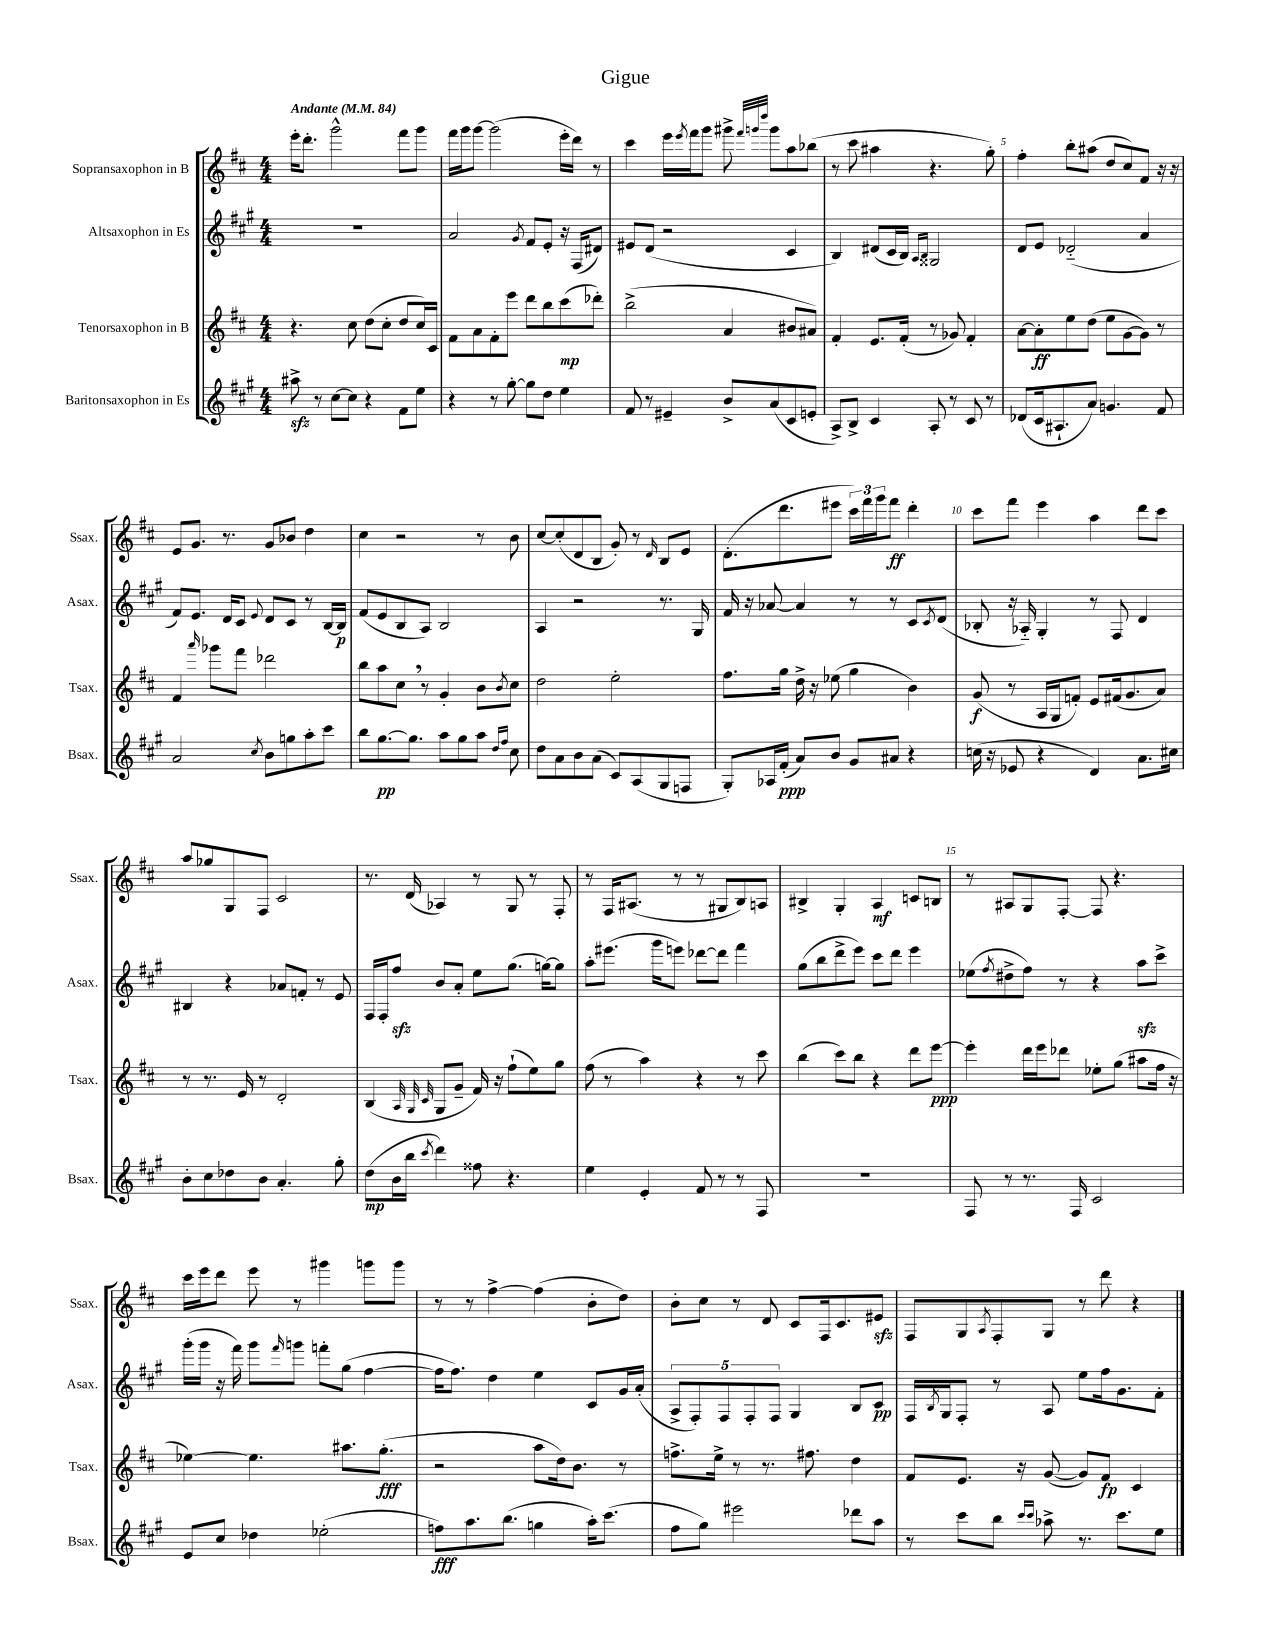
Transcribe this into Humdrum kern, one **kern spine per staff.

**kern	**dynam	**kern	**dynam	**kern	**dynam	**kern	**dynam
*part4	*part4	*part3	*part3	*part2	*part2	*part1	*part1
*staff4	*staff4	*staff3	*staff3	*staff2	*staff2	*staff1	*staff1
*I"Baritonsaxophon in Es	*	*I"Tenorsaxophon in B	*	*I"Altsaxophon in Es	*	*I"Sopransaxophon in B	*
*I'Bsax.	*	*I'Tsax.	*	*I'Asax.	*	*I'Ssax.	*
*clefG2	*	*clefG2	*	*clefG2	*	*clefG2	*
*k[f#c#g#]	*	*k[f#c#]	*	*k[f#c#g#]	*	*k[f#c#]	*
*M4/4	*	*M4/4	*	*M4/4	*	*M4/4	*
*MM84	*	*MM84	*	*MM84	*	*MM84	*
=1	=1	=1	=1	=1	=1	=1	=1
!	!	!	!	!	!	!LO:TX:a:B:t=Andante	!
8aa#Xzz^\	.	4.r	.	1r	.	16eee'\KL	.
.	.	.	.	.	.	8.ddd'\J	.
8r	.	.	.	.	.	.	.
[8cc#\L	.	.	.	.	.	2ggg^^\	.
8cc#\J]	.	8cc#\	.	.	.	.	.
4r	.	(8dd\L	.	.	.	.	.
.	.	8cc#'\J	.	.	.	.	.
8f#\L	.	8dd/L	.	.	.	8fff#\L	.
8ee\J	.	16cc#/L)	.	.	.	8ggg\J	.
.	.	16c#/JJ	.	.	.	.	.
=2	=2	=2	=2	=2	=2	=2	=2
4r	.	8f#\L	.	2a/	.	16fff#\LL	.
.	.	.	.	.	.	16ggg\J	.
.	.	8a\	.	.	.	[8ggg\J	.
8r	.	8f#'\	.	.	.	(2ggg\]	.
[8gg#'\	.	8eee\J	.	.	.	.	.
.	.	.	.	8qg#/	.	.	.
8gg#\L]	.	8ddd\L	.	8f#/L	.	.	.
8dd\J	.	8bb\	.	8e'/J	.	.	.
4ee\	.	(8ccc#\	mp	16r	.	16eee'\LL	.
.	.	.	.	(16F#/KL	.	16ddd\JJ)	.
.	.	8ddd-X'\J)	.	8d#X/J)	.	8r	.
=3	=3	=3	=3	=3	=3	=3	=3
8f#/	.	(2bb^\	.	8e#X/L	.	4ccc#\	.
8r	.	.	.	(8d/J	.	.	.
4e#X~/	.	.	.	2r	.	16eee\LL	.
.	.	.	.	.	.	8qeee/	.
.	.	.	.	.	.	16fff#\J	.
.	.	.	.	.	.	8ggg\J	.
8b^/L	.	4a/	.	.	.	8ggg#X^\	.
.	.	.	.	.	.	32qqfff#/LLL	.
.	.	.	.	.	.	32qqgggn/	.
.	.	.	.	.	.	32qqdddd/JJJ	.
(8a/	.	.	.	.	.	8ggg\L	.
8c#/	.	8b#X/L	.	4c#/	.	8aa\	.
8en'/J	.	8a#X/J)	.	.	.	(8bb-X\J	.
=4	=4	=4	=4	=4	=4	=4	=4
8A^/L)	.	4f#'/	.	4B/)	.	8r	.
8B^/J	.	.	.	.	.	8ccc#\	.
4c#/	.	8.e/L	.	(8d#X/L	.	4aa#X\	.
.	.	.	.	16c#/L	.	.	.
.	.	(16f#'/Jk	.	16B/JJ)	.	.	.
.	.	.	.	16qqA/LL	.	.	.
.	.	.	.	16qqB/JJ	.	.	.
8A'/	.	8r	.	2G##X/	.	4.r	.
8r	.	8g-X/)	.	.	.	.	.
8c#/	.	4f#'/	.	.	.	.	.
8r	.	.	.	.	.	8gg'\)	.
=5	=5	=5	=5	=5	=5	=5	=5
(8d-X/L	.	[8a\L	.	8d/L	.	4ff#'\	.
16c#/k	.	8a'\]	ff	8e/J	.	.	.
8.A#X`/	.	.	.	.	.	.	.
.	.	8ee\	.	(2d-X/	.	8bb'\L	.
8a/J)	.	(8dd\J	.	.	.	(8aa#X\J	.
4.gn/	.	8ee\L	.	.	.	8dd/L	.
.	.	[8g\	.	.	.	8cc#/)	.
.	.	8g\J])	.	4a/	.	8f#/J	.
8f#/	.	8r	.	.	.	16r	.
.	.	.	.	.	.	16r	.
!!LO:LB:g=z
=6	=6	=6	=6	=6	=6	=6	=6
2a/	.	4f#/	.	8f#/L)	.	8e/L	.
.	.	.	.	8.e/J	.	8.g/J	.
.	.	16qqaaa/	.	.	.	.	.
.	.	8ggg-X\L	.	.	.	.	.
.	.	.	.	16d/KL	.	8.r	.
.	.	8fff#\J	.	8c#/J	.	.	.
8qcc#/	.	.	.	8qqe/	.	.	.
8b\L	.	2ddd-X\	.	8d/L	.	8g/L	.
8ggn\	.	.	.	8c#/J	.	8b-X/J	.
8aa'\	.	.	.	8r	.	4dd\	.
8ccc#\J	.	.	.	[16B/LL	.	.	.
.	.	.	.	16B/JJ]	p	.	.
=7	=7	=7	=7	=7	=7	=7	=7
8bb\L	.	8bb\L	.	(8f#/L	.	4cc#\	.
[8.gg#\	pp	8aa\	.	8e/	.	.	.
.	.	8cc#,\J	.	8B/	.	2r	.
8.gg#\J]	.	.	.	.	.	.	.
.	.	8r	.	8A/J)	.	.	.
8aa\L	.	4g'/	.	2B/	.	.	.
8gg#\	.	.	.	.	.	.	.
8aa\J	.	8b\L	.	.	.	8r	.
16qqdd/LL	.	.	.	.	.	.	.
16qqff#/JJ	.	8qb/	.	.	.	.	.
8cc#\	.	8cc#\J	.	.	.	8b\	.
=8	=8	=8	=8	=8	=8	=8	=8
8dd\L	.	2dd\	.	4A/	.	[8cc#/L	.
8a\	.	.	.	.	.	(8cc#'/]	.
8b\	.	.	.	2r	.	8d/	.
(8a\J	.	.	.	.	.	8B/J	.
8c#/L)	.	2ee'\	.	.	.	8g'/)	.
(8A/	.	.	.	.	.	8r	.
.	.	.	.	.	.	16qqd/	.
8G#/	.	.	.	8.r	.	8B/L	.
8Fn/J	.	.	.	.	.	8e/J	.
.	.	.	.	16G#/	.	.	.
=9	=9	=9	=9	=9	=9	=9	=9
8G#'/L)	.	8.ff#\L	.	16f#/	.	(8.d'\L	.
.	.	.	.	16r	.	.	.
16A-X/L	.	.	.	[8a-X/	.	.	.
(16f#'/JJ	ppp	16gg\Jk	.	.	.	8.ddd\	.
8a/L)	.	16dd^\	.	4a-/]	.	.	.
.	.	16r	.	.	.	.	.
8b/J	.	(8ee-X\	.	.	.	8eee#X\J	.
8g#/L	.	4gg\	.	8r	.	24ccc#\LL)	.
.	.	.	.	.	.	24fff#\	.
.	.	.	.	.	.	24ggg\J	.
8a#X/J	.	.	.	8r	.	8fff#\J	ff
4r	.	4b\)	.	8c#/L	.	4ddd'\	.
.	.	.	.	8qc#/	.	.	.
.	.	.	.	(8d/J	.	.	.
=10	=10	=10	=10	=10	=10	=10	=10
(16ccn\	.	(8g/	f	8B-X'/	.	8ccc#\L	.
16r	.	.	.	.	.	.	.
8e-X/	.	8r	.	16r	.	8fff#\J	.
.	.	.	.	16A-X/)	.	.	.
4r	.	16A/LL	.	4G#'/	.	4eee\	.
.	.	16G/J	.	.	.	.	.
.	.	8fn'/J)	.	.	.	.	.
4d/)	.	8e/L	.	8r	.	4aa\	.
.	.	(16f#X/k	.	8F#/	.	.	.
.	.	8.g/	.	.	.	.	.
8.a\L	.	.	.	4d/	.	8ddd\L	.
.	.	8a/J)	.	.	.	8ccc#\J	.
16cc#X\Jk	.	.	.	.	.	.	.
!!LO:LB:g=z
=11	=11	=11	=11	=11	=11	=11	=11
8b'\L	.	8r	.	4B#X/	.	8aa/L	.
8cc#\	.	8.r	.	.	.	8gg-X/	.
8dd-X\	.	.	.	4r	.	8G/	.
.	.	16e/	.	.	.	.	.
8b\J	.	8r	.	.	.	8F#/J	.
4.a'/	.	2d'/	.	8a-X/L	.	2c#/	.
.	.	.	.	8fn'/J	.	.	.
.	.	.	.	8r	.	.	.
8gg#'\	.	.	.	8e/	.	.	.
=12	=12	=12	=12	=12	=12	=12	=12
(8dd\L	mp	(4B/	.	16F#/LL	.	8.r	.
.	.	.	.	16F#'/J	.	.	.
16b\L	.	.	.	8ff#zz/J	.	.	.
16bb\JJ	.	.	.	.	.	(16d/	.
.	.	32qqA/	.	.	.	.	.
.	.	32qqG/	.	.	.	.	.
8qccc#/	.	32qqc#/	.	.	.	.	.
4ddd\)	.	8G/L	.	8b/L	.	4A-X/)	.
.	.	8g~/J	.	8a'/J	.	.	.
8ff##X\	.	16f#/)	.	8ee\L	.	8r	.
.	.	16r	.	.	.	.	.
4.r	.	(8ff#`\L	.	(8.gg#\J	.	8G/	.
.	.	8ee\)	.	.	.	8r	.
.	.	.	.	[16ggn\KL)	.	.	.
.	.	8gg\J	.	8gg\J]	.	8F#'/	.
=13	=13	=13	=13	=13	=13	=13	=13
4ee\	.	(8ff#\	.	8aa'\L	.	8r	.
.	.	8r	.	(8.eee#X\J	.	16F#/KL	.
.	.	.	.	.	.	(8.A#X/J	.
4e'/	.	4aa\)	.	.	.	.	.
.	.	.	.	16ggg#\KL	.	.	.
.	.	.	.	8eeen\J)	.	8r	.
8f#/	.	4r	.	[8ddd-X\L	.	8r	.
8r	.	.	.	8ddd-\J]	.	8G#X/L	.
8r	.	8r	.	4fff#\	.	8B/)	.
8F#/	.	8ccc#\	.	.	.	8An/J	.
=14	=14	=14	=14	=14	=14	=14	=14
1r	.	(4bb\	.	(8gg#\L	.	4B#X^/	.
.	.	.	.	8bb\	.	.	.
.	.	8ccc#\L)	.	8ddd^\	.	4G'/	.
.	.	8bb\J	.	8eee\J)	.	.	.
.	.	4r	.	8ccc#\L	.	4A/	mf
.	.	.	.	8ddd\J	.	.	.
.	.	8ddd\L	.	4eee\	.	8cn/L	.
.	.	[8eee\J	ppp	.	.	8Bn/J	.
=15	=15	=15	=15	=15	=15	=15	=15
8F#/	.	4eee'\]	.	(8ee-X\L	.	8r	.
.	.	.	.	8qff#/	.	.	.
8r	.	.	.	8dd#X^\	.	8A#X/L	.
8.r	.	16ddd\LL	.	8ff#\J)	.	8G/	.
.	.	16eee\J	.	.	.	.	.
.	.	8ddd-X\J	.	8r	.	[8F#'/J	.
16F#/	.	.	.	.	.	.	.
2c#/	.	8ee-X'\L	.	4r	.	8F#/]	.
.	.	(8gg\J	.	.	.	4.r	.
.	.	8aa#X\L	.	8aazz\L	.	.	.
.	.	16ff#\Jk	.	8ccc#^\J	.	.	.
.	.	16r	.	.	.	.	.
!!LO:LB:g=z
=16	=16	=16	=16	=16	=16	=16	=16
8e/L	.	[4ee-X\)	.	(16ggg#'\LL	.	16ccc#\LL	.
.	.	.	.	16ggg#\JJ	.	16eee\J	.
8cc#/J	.	.	.	16r	.	8ddd\J	.
.	.	.	.	16fff#\)	.	.	.
4dd-X\	.	4.ee-\]	.	8ggg#\L	.	8eee\	.
.	.	.	.	16qqfff#/	.	.	.
.	.	.	.	8gggn\J	.	8r	.
(2ee-X'\	.	.	.	8fffn'\L	.	4ggg#X\	.
.	.	8.aa#X\L	.	(8gg#\J	.	.	.
.	.	.	.	[4ff#\	.	8gggn\L	.
.	.	(8.gg'\J	fff	.	.	.	.
.	.	.	.	.	.	8ggg\J	.
=17	=17	=17	=17	=17	=17	=17	=17
8ffn\L)	fff	2r	.	16ff#\KL]	.	8r	.
.	.	.	.	8.ff#\J)	.	.	.
8.aa\	.	.	.	.	.	8r	.
.	.	.	.	4dd\	.	[4ff#^\	.
(8.bb\J	.	.	.	.	.	.	.
4ggn\	.	8aa\L	.	4ee\	.	(4ff#\]	.
.	.	16dd\k)	.	.	.	.	.
.	.	8.b\J	.	.	.	.	.
16aa'\KL)	.	.	.	8c#/L	.	8b'\L	.
(8.ccc#\J	.	.	.	.	.	.	.
.	.	8r	.	16g#/L	.	8dd\J)	.
.	.	.	.	(16a'/JJ	.	.	.
=18	=18	=18	=18	=18	=18	=18	=18
8ff#\L	.	8.ffn^\L	.	10A^/L	.	8b'\L	.
.	.	.	.	10F#'/)	.	.	.
8gg#\J)	.	.	.	.	.	8cc#\J	.
.	.	16ee^\Jk	.	.	.	.	.
.	.	.	.	10F#/	.	.	.
2eee#X\	.	8r	.	.	.	8r	.
.	.	.	.	10F#'/	.	.	.
.	.	8.r	.	.	.	8d/	.
.	.	.	.	10F#/J	.	.	.
.	.	.	.	4G#/	.	8c#/L	.
.	.	8.ff#X\	.	.	.	.	.
.	.	.	.	.	.	16F#/k	.
.	.	.	.	.	.	8.c#/	.
8ddd-X\L	.	4dd\	.	8B/L	.	.	.
8aa\J	.	.	.	8c#/J	pp	8e#Xzz/J	.
=19	=19	=19	=19	=19	=19	=19	=19
8r	.	8f#/L	.	16F#/LL	.	8F#/L	.
.	.	.	.	8qB/	.	.	.
.	.	.	.	16G#/J	.	.	.
8ccc#\L	.	8.e/J	.	8F#'/J	.	8G/	.
.	.	.	.	.	.	8qA/	.
8bb\J	.	.	.	8r	.	8F#'/	.
.	.	16r	.	.	.	.	.
16qqccc#/LL	.	.	.	.	.	.	.
16qqccc#/JJ	.	.	.	.	.	.	.
8aa-X^\	.	([8g/	.	8A/	.	8G/J	.
8.r	.	8g/L])	.	8ee\L	.	8r	.
.	.	8f#/J	fp	16ff#\k	.	8ddd\	.
8.ccc#\L	.	.	.	8.g#\	.	.	.
.	.	4c#/	.	.	.	4r	.
8ee\J	.	.	.	8f#'\J	.	.	.
==	==	==	==	==	==	==	==
*-	*-	*-	*-	*-	*-	*-	*-
